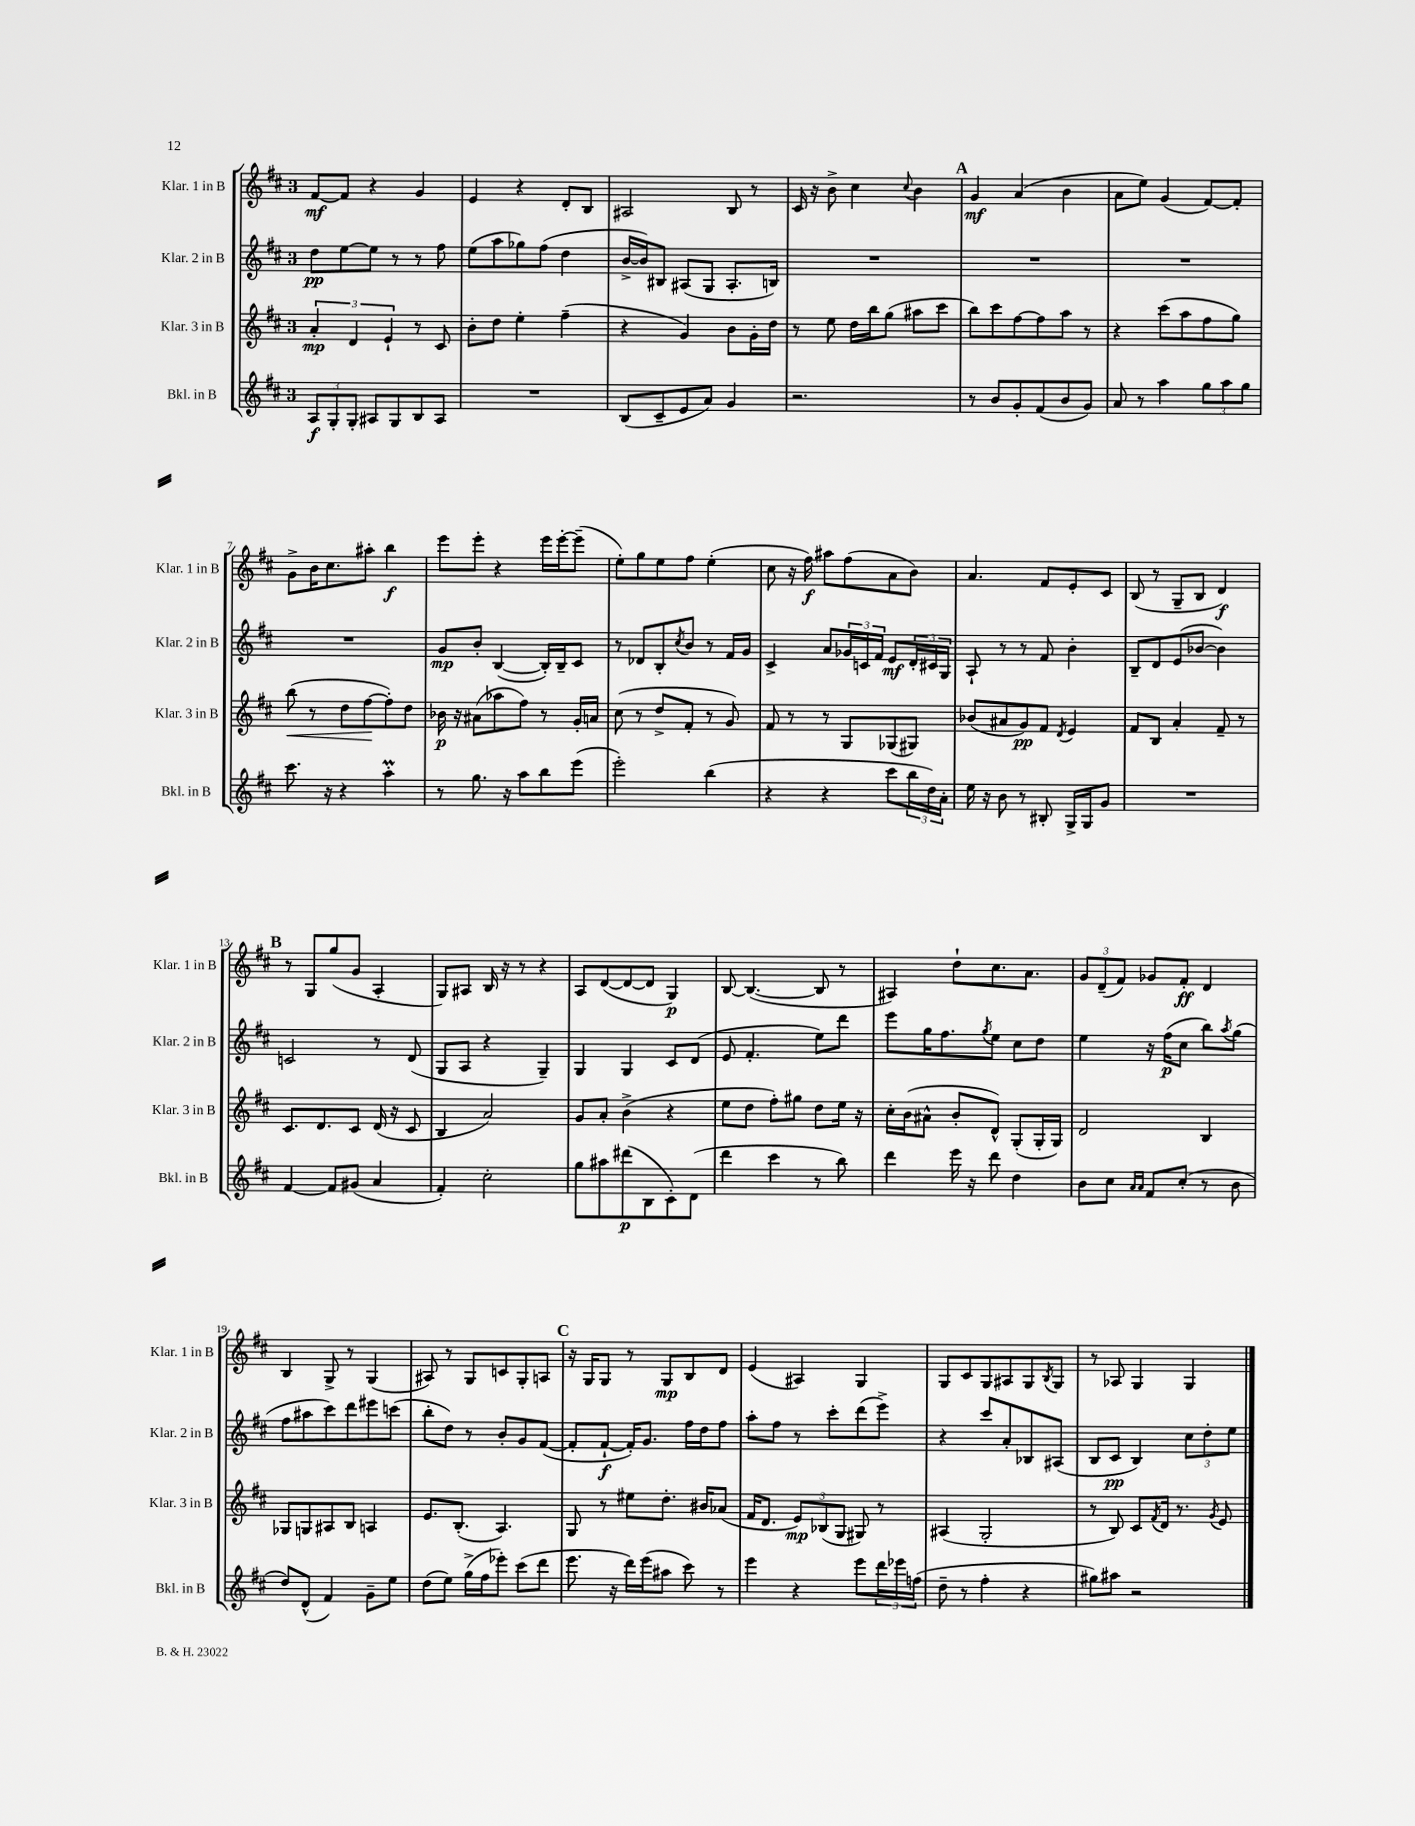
<<
\new StaffGroup <<
\new Staff = "s0" \with { instrumentName = "Klar. 1 in B" shortInstrumentName = "Klar. 1 in B" } {
    \clef treble \key d \major \once \override Staff.TimeSignature.style = #'single-digit \time 3/4
    fis'8~\mf fis'8 r4 g'4 |
    e'4 r4 d'8-. b8 |
    ais2 b8 r8 |
    cis'16 r16 b'8-> cis''4 \appoggiatura { cis''8 } b'4 |
    \mark \markup { \bold "A" } g'4\mf a'4( b'4 |
    a'8 e''8) g'4( fis'8~) fis'8-. |
    g'8-> b'16 cis''8. ais''8-. b''4\f |
    e'''8 e'''8-. r4 e'''16 e'''16~-. e'''8--( |
    e''8-.) g''8 e''8 fis''8 e''4-.( |
    cis''8 r16 fis''16\f) ais''8 fis''8( a'8 b'8) |
    a'4. fis'8 e'8-. cis'8 |
    b8( r8 g8-- b8 d'4\f) |
    \mark \markup { \bold "B" } r8 g8 g''8( g'8 a4-. |
    g8) ais8 b16 r16 r8 r4 |
    a8 d'8~( d'8~ d'8 g4\p) |
    b8~ b4.~( b8 r8 |
    ais4) d''8-! cis''8. a'8. |
    \tuplet 3/2 { g'8 d'8--( fis'8) } ges'8 fis'8-.\ff d'4 |
    b4 g8-> r8 g4( |
    ais8) r8 g8 c'8 g8-. a8 |
    \mark \markup { \bold "C" } r16 g16 g8 r8 g8\mp b8 d'8 |
    e'4( ais4) g4 |
    g8 cis'8 g8 ais8 g8 \acciaccatura { b8 } g8 |
    r8 aes8 g4 g4 \bar "|." |
}
\new Staff = "s1" \with { instrumentName = "Klar. 2 in B" shortInstrumentName = "Klar. 2 in B" } {
    \clef treble \key d \major \once \override Staff.TimeSignature.style = #'single-digit \time 3/4
    d''8\pp e''8~ e''8 r8 r8 fis''8 |
    e''8( a''8 ges''8) fis''8( d''4 |
    b'16~-> b'16) bis8 ais8( g8 ais8.-. b16) |
    R2. |
    \mark \markup { \bold "A" } R2. |
    R2. |
    R2. |
    g'8\mp b'8-. b4~( b16-.) b16-- cis'8 |
    r8 des'8 b8-. \acciaccatura { cis''8 } b'8 r8 fis'16 g'16 |
    cis'4-> a'8 \tuplet 3/2 { ges'16 c'16 fis'16 } e'8\mf \tuplet 3/2 { d'16-. cis'16 g16 } |
    a8-! r8 r8 fis'8 b'4-. |
    b8-- d'8 e'8( bes'8~ bes'4) |
    \mark \markup { \bold "B" } c'2 r8 d'8( |
    g8 a8 r4 g4--) |
    g4 g4 cis'8 d'8( |
    e'8 fis'4.-. e''8) d'''8 |
    e'''8 g''16 fis''8. \acciaccatura { g''8 } e''8 cis''8 d''8 |
    e''4 r16 fis''16\p( cis''8 b''8) \acciaccatura { a''8 } g''8( |
    fis''8 ais''8 cis'''8) d'''8 eis'''8 c'''8( |
    b''8-. d''8) r8 b'8-. g'8 fis'8~( |
    \mark \markup { \bold "C" } fis'8-. fis'8~-!\f fis'16-.) g'8. fis''16 d''16 fis''8 |
    a''8-. fis''8 r8 cis'''8-. d'''8( e'''8->) |
    r4 cis'''8 a'8-. bes8 ais8( |
    b8 cis'8\pp b4) \tuplet 3/2 { cis''8 d''8-. e''8 } \bar "|." |
}
\new Staff = "s2" \with { instrumentName = "Klar. 3 in B" shortInstrumentName = "Klar. 3 in B" } {
    \clef treble \key d \major \once \override Staff.TimeSignature.style = #'single-digit \time 3/4
    \tuplet 3/2 { a'4-.\mp d'4 e'4-! } r8 cis'8 |
    b'8-. d''8 e''4-. fis''4--( |
    r4 g'4) b'8 g'16-. d''16 |
    r8 e''8 d''16 b''16 g''8( ais''8 cis'''8 |
    \mark \markup { \bold "A" } b''8) cis'''8 fis''8~ fis''8 a''8 r8 |
    r4 cis'''8( a''8 fis''8 g''8) |
    b''8\<( r8 d''8 fis''8~\! fis''8-.) d''8 |
    bes'16\p r16 ais'8( aes''8 fis''8) r8 g'16-. a'16 |
    cis''8( r8 d''8-> fis'8-. r8 g'8) |
    fis'8 r8 r8 g8 ges8( gis8) |
    bes'8( ais'8 g'8\pp) fis'8 \acciaccatura { d'8 } e'4 |
    fis'8 b8 a'4-. fis'8-- r8 |
    \mark \markup { \bold "B" } cis'8. d'8. cis'8 d'16( r16 cis'8 |
    b4 a'2) |
    g'8 a'8-. b'4->( r4 |
    e''8 d''8 fis''8-.) gis''8 d''8 e''16 r16 |
    cis''16-. b'16( ais'8-^ b'8-. d'8-^) g8-.( g16-. g16) |
    d'2 b4 |
    ges8 g8 ais8 b8 a4 |
    e'8. b8.-.( a4.) |
    \mark \markup { \bold "C" } g8 r8 eis''8 d''8.-. bis'16 aes'8( |
    fis'16 d'8. \tuplet 3/2 { e'8\mp) bes8( g8 } gis8) r8 |
    ais4( g2-. |
    r8 b8) cis'8 \acciaccatura { fis'8 } d'16 r8. \acciaccatura { g'8 } e'8 \bar "|." |
}
\new Staff = "s3" \with { instrumentName = "Bkl. in B" shortInstrumentName = "Bkl. in B" } {
    \clef treble \key d \major \once \override Staff.TimeSignature.style = #'single-digit \time 3/4
    \tuplet 3/2 { a8\f g8-. g8-. } ais8 g8 b8 ais8 |
    R2. |
    b8( cis'8-- e'8 a'8) g'4 |
    r2. |
    \mark \markup { \bold "A" } r8 b'8 g'8-. fis'8( b'8 g'8) |
    a'8 r8 a''4 \tuplet 3/2 { g''8 a''8 g''8 } |
    cis'''8. r16 r4 a''4-.\prall |
    r8 g''8. r16 a''8 b''8 e'''8( |
    e'''2-.) b''4( |
    r4 r4 cis'''8 \tuplet 3/2 { b''16 d''16) a'16-. } |
    e''16 r16 b'8 r8 bis8-. g16-> g16 g'8 |
    R2. |
    \mark \markup { \bold "B" } fis'4~ fis'8 gis'8( a'4 |
    fis'4-.) cis''2-. |
    g''8 ais''8 dis'''8\p( b8 cis'8-.) d'8( |
    d'''4 cis'''4 r8 b''8) |
    d'''4 e'''16 r16 d'''8 d''4 |
    b'8 cis''8 \grace { a'16 a'16 } fis'8 cis''8-.( r8 b'8 |
    d''8) d'8-^( fis'4) g'8-- e''8 |
    d''8( e''8) g''16->( fis''16 ees'''8-.) cis'''8( d'''8 |
    \mark \markup { \bold "C" } e'''8. r16 d'''16) e'''16( ais''8 cis'''8) r8 |
    e'''4 r4 e'''8 \tuplet 3/2 { d'''16 ees'''16 f''16( } |
    d''8-- r8 fis''4-. r4 |
    gis''8) ais''8 r2 \bar "|." |
}
>>
>>
